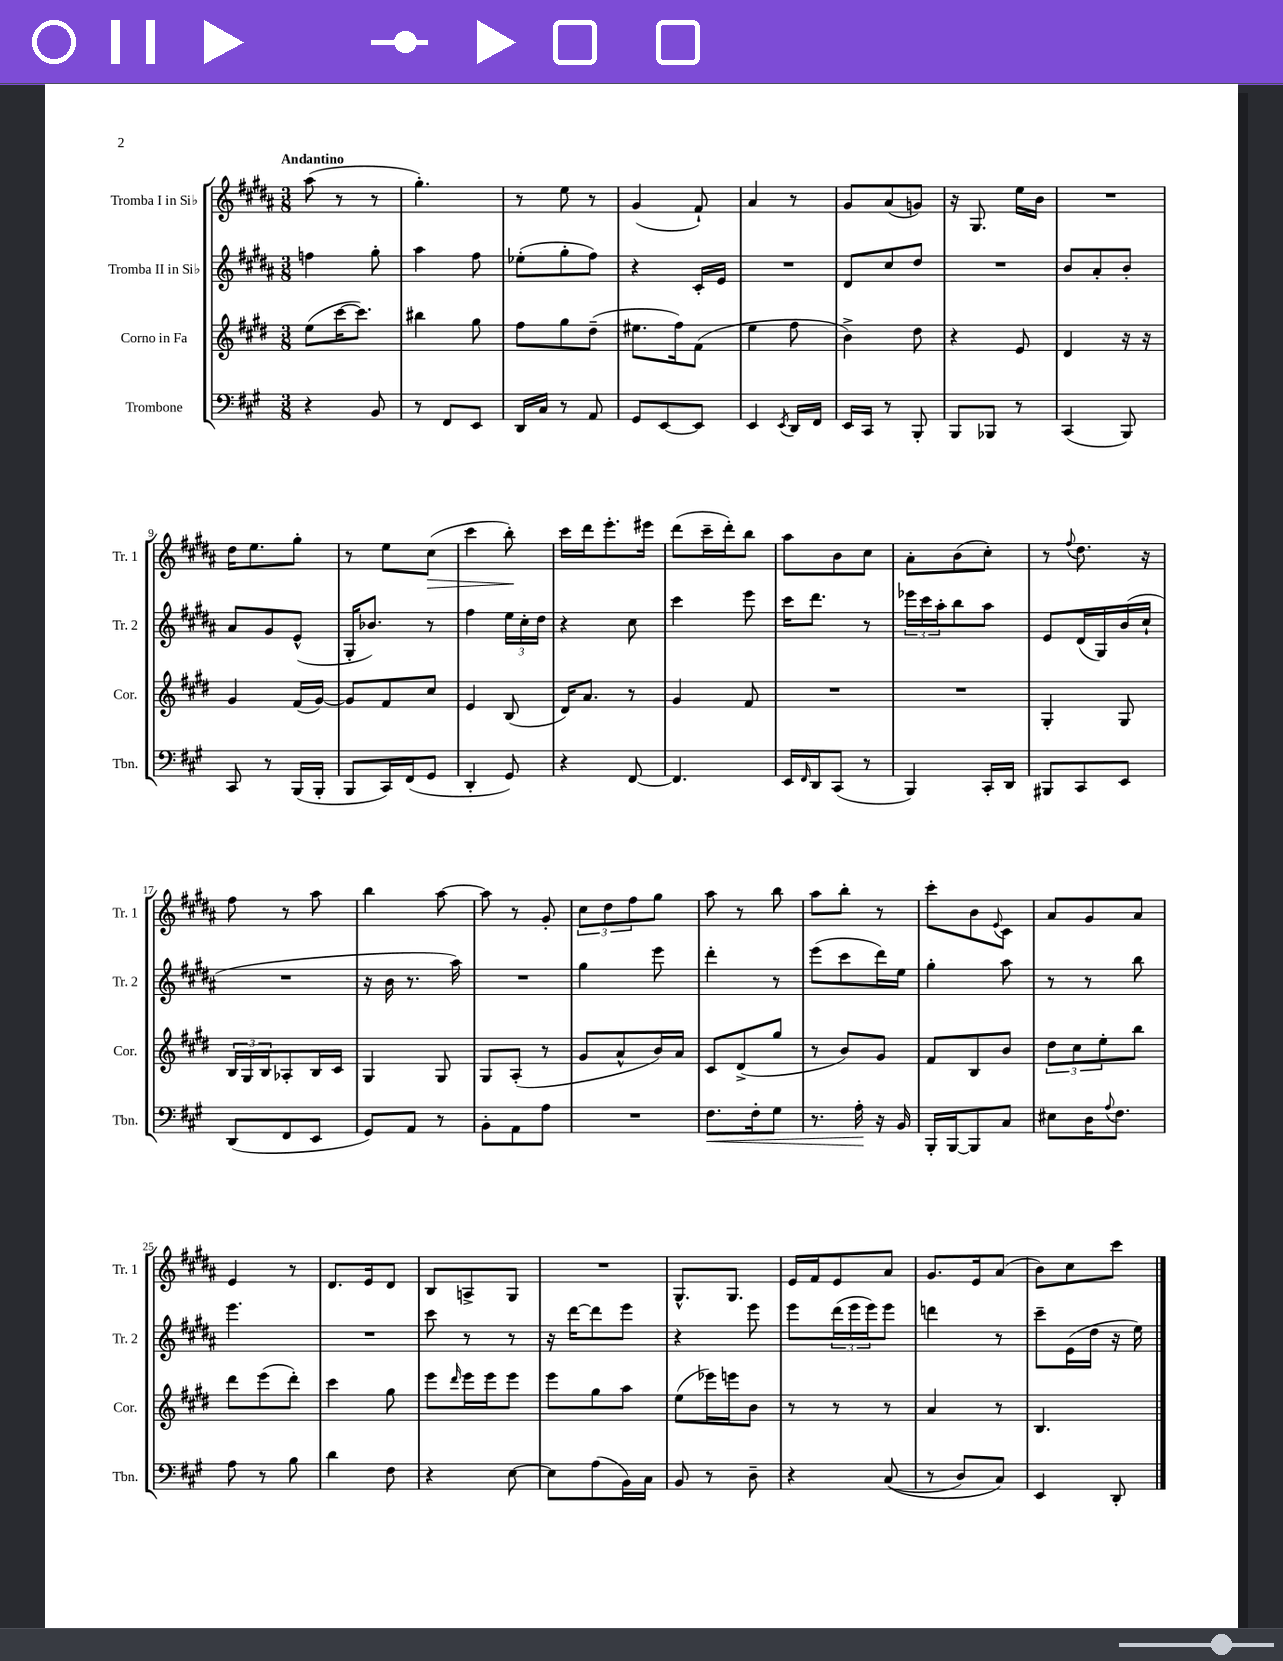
<<
\new StaffGroup <<
\new Staff = "s0" \with { instrumentName = "Tromba I in Sib" shortInstrumentName = "Tr. 1" } {
    \clef treble \key b \major \numericTimeSignature \time 3/8 \tempo "Andantino"
    ais''8( r8 r8 |
    gis''4.-.) |
    r8 e''8 r8 |
    gis'4( fis'8-!) |
    ais'4 r8 |
    gis'8 ais'8( g'8) |
    r16 gis8. e''16 b'16 |
    R4. |
    dis''16 e''8. gis''8-. |
    r8 e''8 cis''8\>( |
    cis'''4 b''8-.\!) |
    cis'''16 dis'''16 e'''8.-. eis'''16 |
    dis'''8( cis'''16-- dis'''16-.) b''8 |
    ais''8 b'8 cis''8 |
    ais'8-. b'8( cis''8-.) |
    r8 \appoggiatura { fis''8 } dis''8. r16 |
    fis''8 r8 ais''8 |
    b''4 ais''8~ |
    ais''8 r8 gis'8-. |
    \tuplet 3/2 { cis''8 dis''8 fis''8 } gis''8 |
    ais''8 r8 b''8 |
    ais''8 b''8-. r8 |
    cis'''8-. b'8 \appoggiatura { e'8 } cis'8 |
    ais'8 gis'8 ais'8 |
    e'4 r8 |
    dis'8. e'16 dis'8 |
    b8 a8-> gis8 |
    R4. |
    gis8.-^ gis8. |
    e'16 fis'16 e'8 ais'8 |
    gis'8. e'16 ais'8( |
    b'8) cis''8 cis'''8 \bar "|." |
}
\new Staff = "s1" \with { instrumentName = "Tromba II in Sib" shortInstrumentName = "Tr. 2" } {
    \clef treble \key b \major \numericTimeSignature \time 3/8
    f''4 gis''8-. |
    ais''4 fis''8 |
    ees''8-.( gis''8-. fis''8) |
    r4 cis'16-. e'16 |
    R4. |
    dis'8 cis''8 dis''8 |
    R4. |
    b'8 ais'8-. b'8-. |
    ais'8 gis'8 e'8-^( |
    gis16-. bes'8.) r8 |
    fis''4 \tuplet 3/2 { e''16 cis''16-. dis''16 } |
    r4 cis''8 |
    cis'''4 e'''8 |
    cis'''16 dis'''8. r8 |
    \tuplet 3/2 { ees'''16 cis'''16 ais''16-. } b''8 ais''8 |
    e'8 dis'16( gis16) b'16( cis''16-! |
    R4. |
    r16 b'16 r8. ais''16) |
    R4. |
    gis''4 e'''8 |
    dis'''4-. r8 |
    e'''8( cis'''8 dis'''16) e''16 |
    gis''4-. ais''8 |
    r8 r8 b''8 |
    e'''4. |
    R4. |
    cis'''8 r8 r8 |
    r16 dis'''16~ dis'''8 e'''8 |
    r4 e'''8 |
    e'''8 \tuplet 3/2 { dis'''16( e'''16 e'''16) } e'''8 |
    d'''4 r8 |
    cis'''8-- e'16( dis''16 r16 e''16) \bar "|." |
}
\new Staff = "s2" \with { instrumentName = "Corno in Fa" shortInstrumentName = "Cor." } {
    \clef treble \key e \major \numericTimeSignature \time 3/8
    e''8( cis'''16~ cis'''8.) |
    bis''4 gis''8 |
    fis''8 gis''8 dis''8--( |
    eis''8. fis''16) fis'8( |
    e''4 fis''8 |
    b'4->) dis''8 |
    r4 e'8 |
    dis'4 r16 r16 |
    gis'4 fis'16( gis'16~) |
    gis'8 fis'8 cis''8 |
    e'4 b8( |
    dis'16) a'8. r8 |
    gis'4 fis'8 |
    R4. |
    R4. |
    gis4-. gis8 |
    \tuplet 3/2 { b16 gis16 b16 } aes8-. b16 cis'16 |
    gis4 gis8 |
    gis8 a8-.( r8 |
    gis'8 a'8-^ b'16) a'16 |
    cis'8 dis'8->( gis''8 |
    r8 b'8) gis'8 |
    fis'8 b8 b'8 |
    \tuplet 3/2 { dis''8 cis''8 e''8-. } b''8 |
    dis'''8 e'''8( dis'''8-.) |
    cis'''4 gis''8 |
    e'''8 \grace { dis'''16 } e'''16 e'''16 e'''8 |
    e'''8 gis''8 a''8 |
    e''8( ees'''16) e'''16 b'8 |
    r8 r8 r8 |
    a'4 r8 |
    b4. \bar "|." |
}
\new Staff = "s3" \with { instrumentName = "Trombone" shortInstrumentName = "Tbn." } {
    \clef bass \key a \major \numericTimeSignature \time 3/8
    r4 b,8 |
    r8 fis,8 e,8 |
    d,16 cis16 r8 a,8 |
    gis,8 e,8~ e,8 |
    e,4 \acciaccatura { e,8 } d,16 fis,16 |
    e,16 cis,16 r8 b,,8-. |
    b,,8 bes,,8 r8 |
    cis,4( b,,8) |
    cis,8 r8 b,,16( b,,16-. |
    b,,8 cis,16) fis,16( gis,8 |
    d,4-. gis,8) |
    r4 fis,8~ |
    fis,4. |
    e,16 \grace { fis,16 } d,16 cis,8( r8 |
    b,,4) cis,16-. d,16 |
    bis,,8 cis,8 e,8 |
    d,8( fis,8 e,8 |
    gis,8) a,8 r8 |
    b,8-. a,8 a8 |
    R4. |
    fis8.\< fis16-. gis8 |
    r8. a16-.\! r16 b,16 |
    b,,16-. b,,16~ b,,8 cis8 |
    eis8 d16 \appoggiatura { a8 } fis8. |
    a8 r8 b8 |
    d'4 fis8 |
    r4 e8~ |
    e8 a8( b,16) cis16 |
    b,8 r8 d8-- |
    r4 cis8(\( |
    r8 d8) cis8\) |
    e,4 d,8-. \bar "|." |
}
>>
>>
